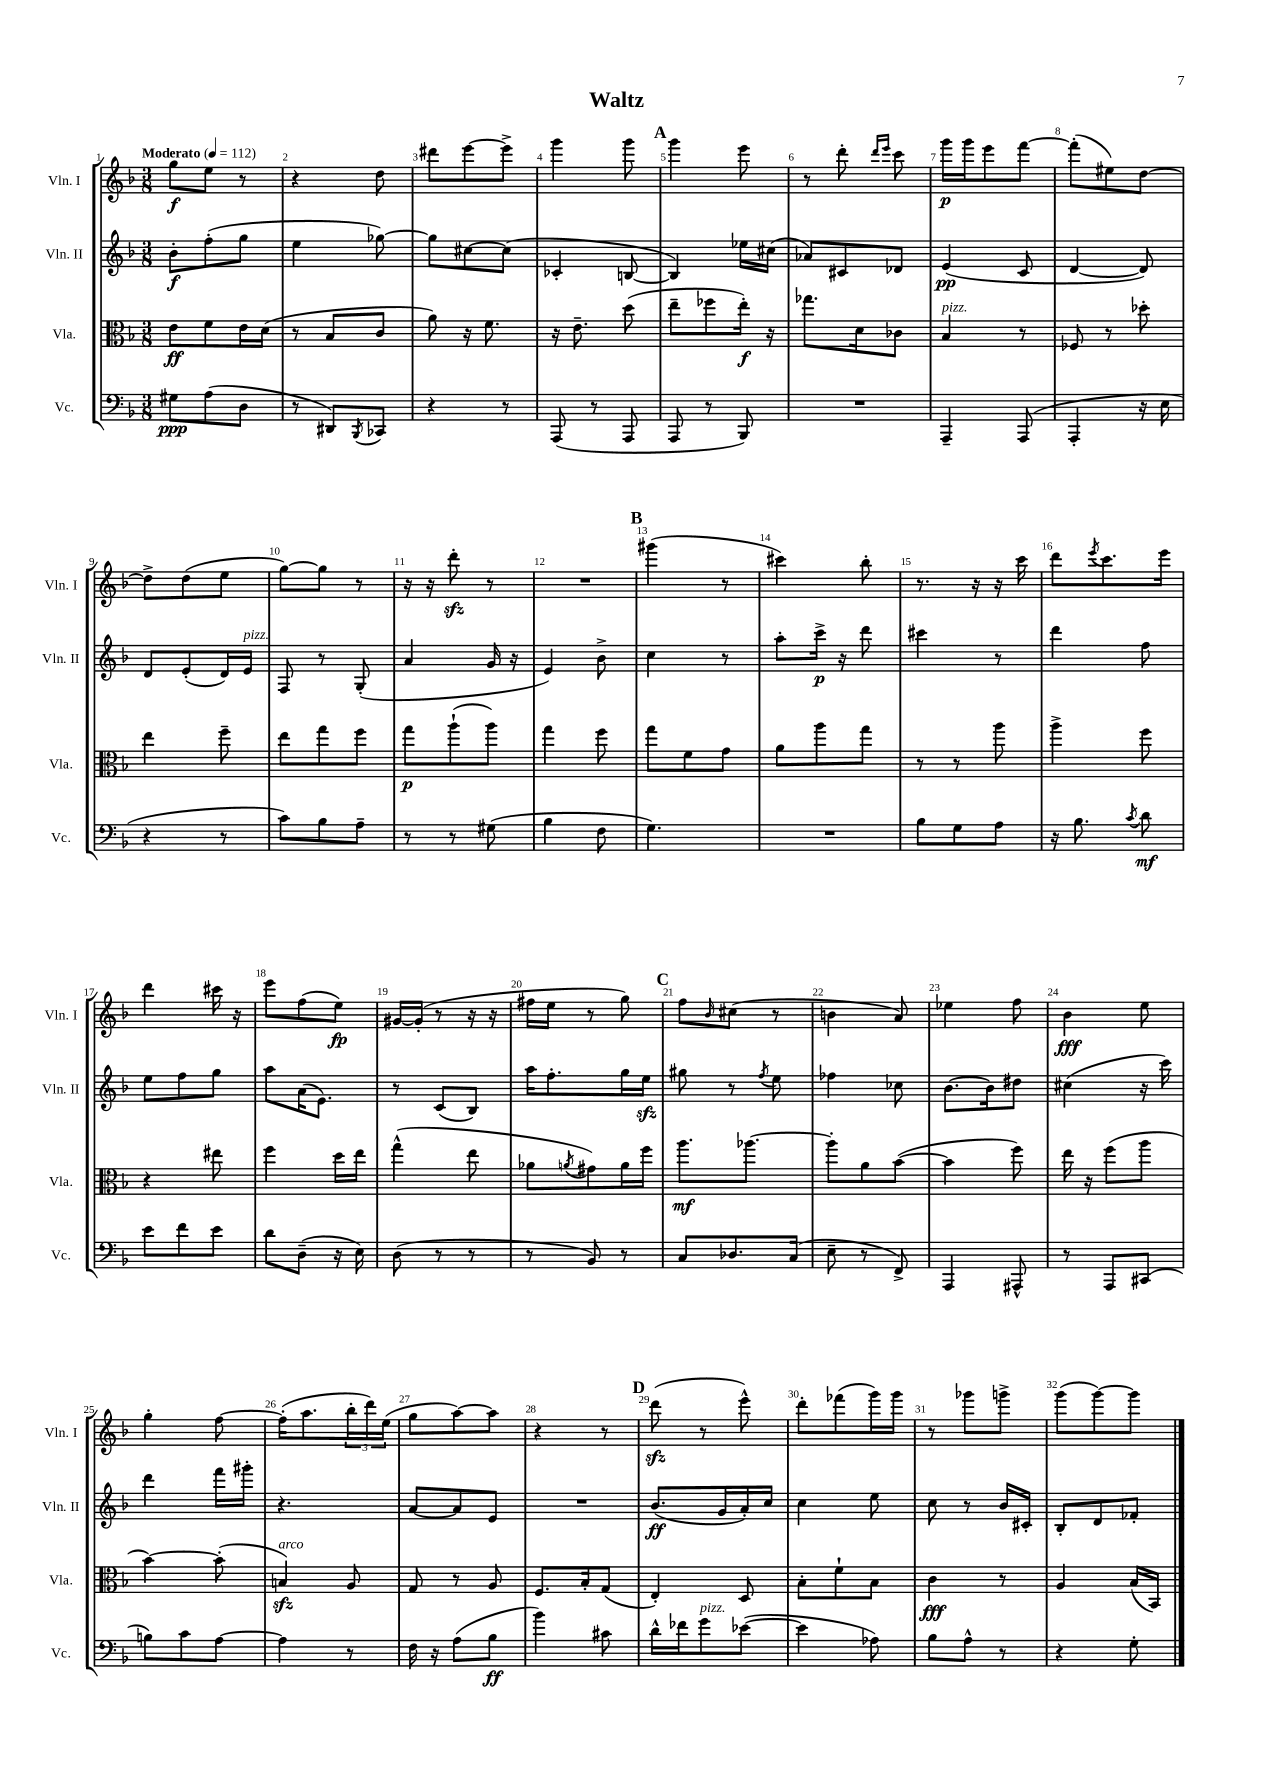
\header { title = "Waltz" }
<<
\new StaffGroup <<
\new Staff = "s0" \with { instrumentName = "Vln. I" shortInstrumentName = "Vln. I" } {
    \clef treble \key f \major \numericTimeSignature \time 3/8 \tempo "Moderato" 4 = 112
    g''8\f e''8 r8 |
    r4 d''8 |
    dis'''8 e'''8~ e'''8-> |
    g'''4 g'''8 |
    \mark \markup { \bold "A" } g'''4 e'''8 |
    r8 d'''8-. \grace { d'''16 e'''16 } c'''8 |
    g'''16\p g'''16 e'''8 f'''8~ |
    f'''8-.( eis''8) d''8~ |
    d''8-> d''8( e''8 |
    g''8~) g''8 r8 |
    r16 r16 d'''8-.\sfz r8 |
    R4. |
    \mark \markup { \bold "B" } gis'''4( r8 |
    cis'''4) bes''8-. |
    r8. r16 r16 c'''16 |
    d'''8 \acciaccatura { e'''8 } c'''8. e'''16 |
    d'''4 cis'''16 r16 |
    e'''8 f''8( e''8\fp) |
    gis'16~ gis'16-.( r8 r16 r16 |
    fis''16 e''16 r8 g''8) |
    \mark \markup { \bold "C" } f''8 \grace { bes'16 } cis''8( r8 |
    b'4 a'8) |
    ees''4 f''8 |
    bes'4\fff e''8 |
    g''4-. f''8~ |
    f''16-.( a''8. \tuplet 3/2 { bes''16-. d'''16) e''16( } |
    g''8 a''8~) a''8 |
    r4 r8 |
    \mark \markup { \bold "D" } d'''8\sfz( r8 e'''8-^) |
    d'''8-. fes'''8( g'''16) g'''16 |
    r8 ges'''8 g'''8-> |
    g'''8( g'''8~) g'''8 \bar "|." |
}
\new Staff = "s1" \with { instrumentName = "Vln. II" shortInstrumentName = "Vln. II" } {
    \clef treble \key f \major \numericTimeSignature \time 3/8
    bes'8-.\f f''8-.( g''8 |
    e''4 ges''8~) |
    ges''8 cis''8~ cis''8( |
    ces'4-. b8~ |
    \mark \markup { \bold "A" } b4) ees''16 cis''16( |
    aes'8) cis'8 des'8 |
    e'4\pp( c'8 |
    d'4~ d'8) |
    d'8 e'8-.( d'16) e'16^\markup { \italic "pizz." } |
    f8 r8 g8-.( |
    a'4 g'16 r16 |
    e'4) bes'8-> |
    \mark \markup { \bold "B" } c''4 r8 |
    a''8-. c'''16->\p r16 d'''8 |
    cis'''4 r8 |
    d'''4 f''8 |
    e''8 f''8 g''8 |
    a''8 a'16( e'8.) |
    r8 c'8( bes8) |
    a''16 f''8.-. g''16 e''16\sfz |
    \mark \markup { \bold "C" } gis''8 r8 \acciaccatura { f''8 } e''8 |
    fes''4 ces''8 |
    bes'8.~ bes'16 dis''8 |
    cis''4( r16 c'''16) |
    d'''4 f'''16 gis'''16-. |
    r4. |
    a'8~ a'8 e'8 |
    R4. |
    \mark \markup { \bold "D" } bes'8.\ff( g'16 a'16-.) c''16 |
    c''4 e''8 |
    c''8 r8 bes'16 cis'16-. |
    bes8-. d'8 fes'8-. \bar "|." |
}
\new Staff = "s2" \with { instrumentName = "Vla." shortInstrumentName = "Vla." } {
    \clef alto \key f \major \numericTimeSignature \time 3/8
    e'8\ff f'8 e'16 d'16( |
    r8 bes8 c'8 |
    a'8) r16 f'8. |
    r16 e'8.-- d''8( |
    \mark \markup { \bold "A" } e''8-- fes''8 e''16-.\f) r16 |
    ges''8. d'16 ces'8 |
    bes4^\markup { \italic "pizz." } r8 |
    fes8 r8 des''8-. |
    e''4 f''8-- |
    e''8 g''8 f''8 |
    g''8\p a''8-!( a''8) |
    g''4 f''8 |
    \mark \markup { \bold "B" } g''8 f'8 g'8 |
    a'8 a''8 g''8 |
    r8 r8 a''8 |
    a''4-> f''8 |
    r4 eis''8 |
    f''4 d''16 e''16 |
    g''4-^( e''8 |
    aes'8 \acciaccatura { a'8 } gis'8) a'16 f''16 |
    \mark \markup { \bold "C" } a''8.\mf aes''8.~ |
    aes''8-. a'8 bes'8~( |
    bes'4 f''8) |
    e''16 r16 f''8( a''8 |
    bes'4~) bes'8-.( |
    b4\sfz^\markup { \italic "arco" }) a8 |
    g8 r8 a8 |
    f8. bes16-. g8( |
    \mark \markup { \bold "D" } e4-.) d8 |
    bes8-. f'8-! bes8 |
    c'4\fff r8 |
    a4 bes16( bes,16) \bar "|." |
}
\new Staff = "s3" \with { instrumentName = "Vc." shortInstrumentName = "Vc." } {
    \clef bass \key f \major \numericTimeSignature \time 3/8
    gis8\ppp a8( d8 |
    r8 dis,8) \acciaccatura { bes,,8 } ces,8 |
    r4 r8 |
    a,,8( r8 a,,8 |
    \mark \markup { \bold "A" } a,,8 r8 bes,,8) |
    R4. |
    a,,4-- a,,8( |
    a,,4-. r16 e16 |
    r4 r8 |
    c'8) bes8 a8-- |
    r8 r8 gis8( |
    bes4 f8 |
    \mark \markup { \bold "B" } g4.) |
    R4. |
    bes8 g8 a8 |
    r16 bes8. \acciaccatura { c'8 } d'8\mf |
    e'8 f'8 e'8 |
    d'8 d8--( r16 e16) |
    d8( r8 r8 |
    r8 bes,8) r8 |
    \mark \markup { \bold "C" } c8 des8. c16( |
    e8-- r8 f,8->) |
    a,,4 ais,,8-^ |
    r8 a,,8 cis,8( |
    b8) c'8 a8~ |
    a4 r8 |
    f16 r16 a8( bes8\ff |
    bes'4) cis'8 |
    \mark \markup { \bold "D" } d'16-^ fes'16 g'8^\markup { \italic "pizz." } ees'8~( |
    ees'4 aes8) |
    bes8 a8-^ r8 |
    r4 g8-. \bar "|." |
}
>>
>>
\layout { \context { \Score \override BarNumber.break-visibility = ##(#f #t #t) barNumberVisibility = #all-bar-numbers-visible } }
